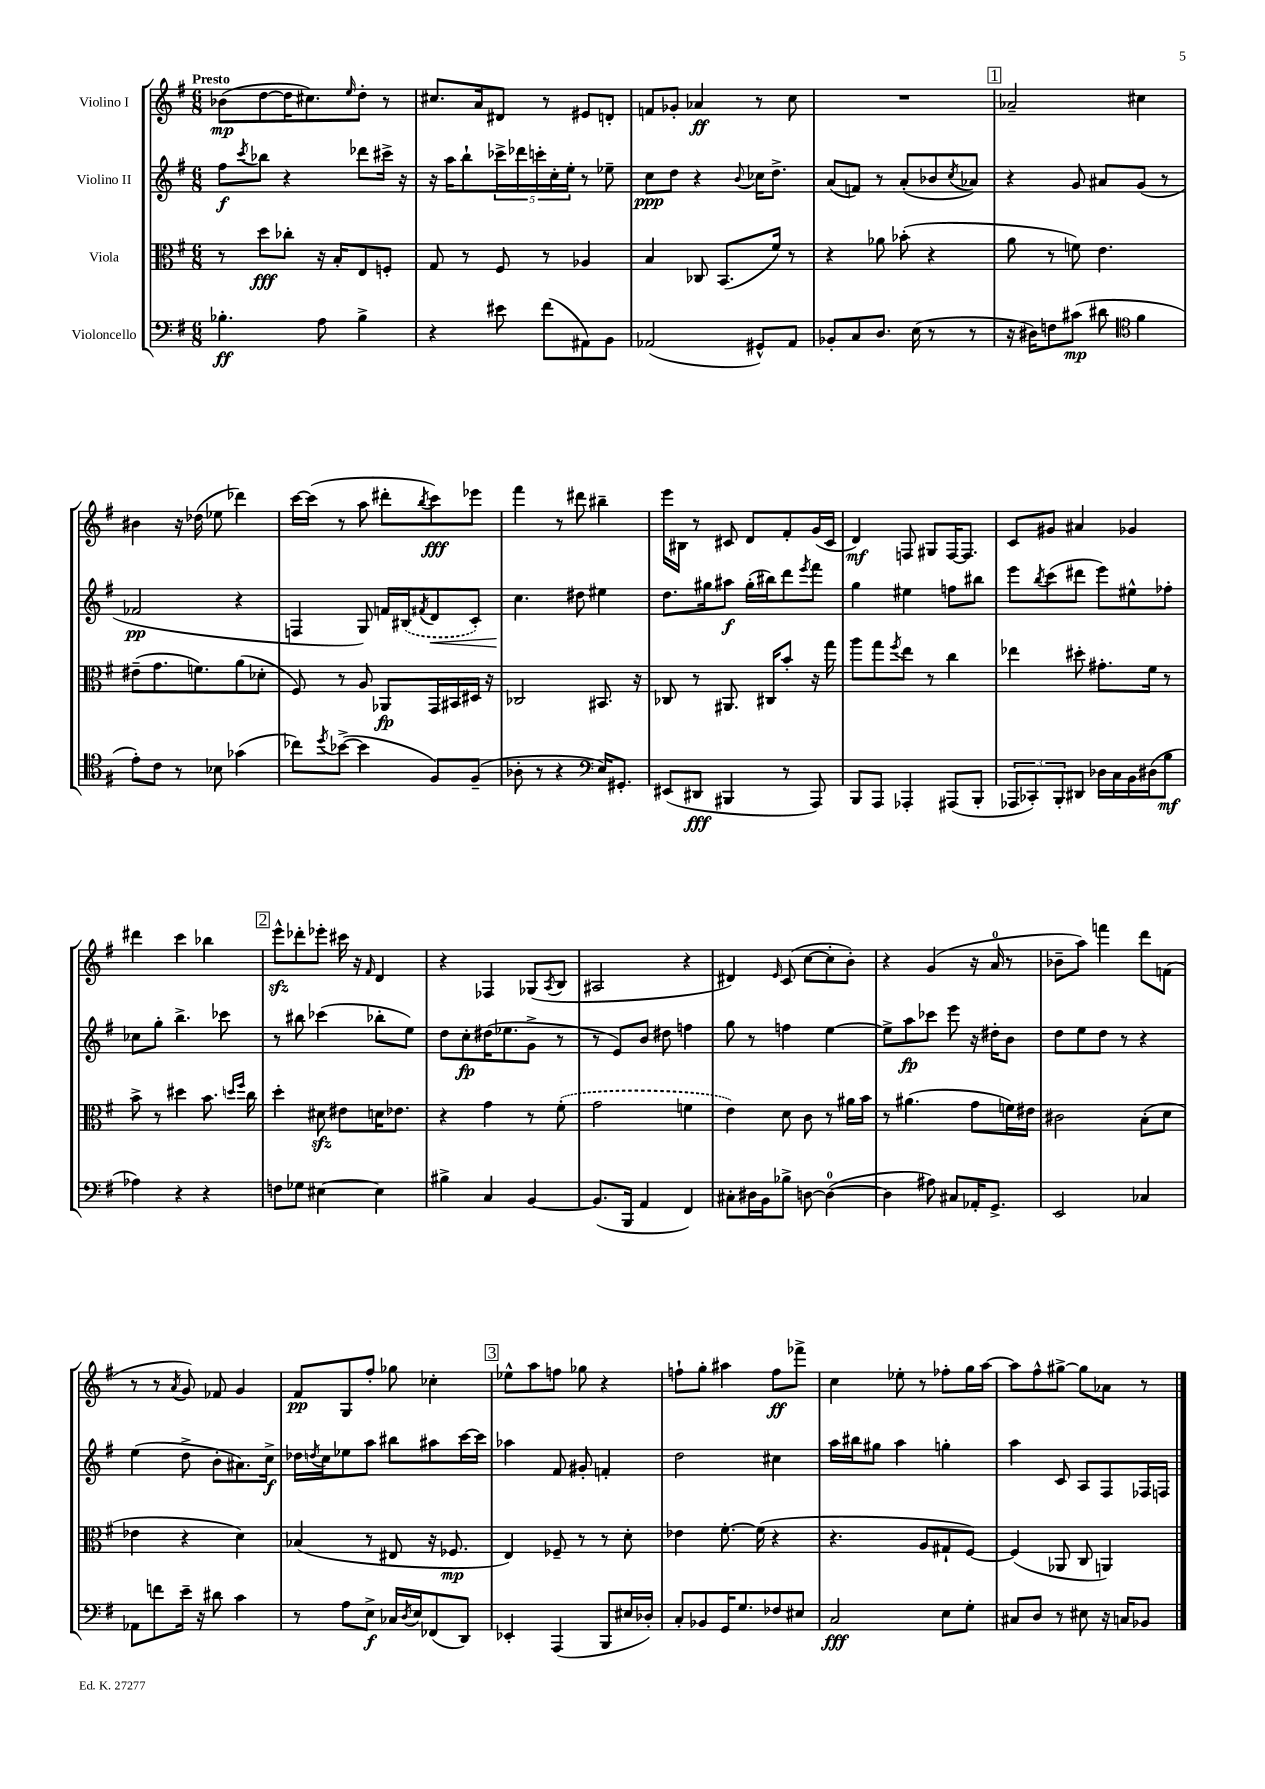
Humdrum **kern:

**kern	**kern	**kern	**kern
*staff4	*staff3	*staff2	*staff1
*clefF4	*clefC3	*clefG2	*clefG2
*k[f#]	*k[f#]	*k[f#]	*k[f#]
*M6/8	*M6/8	*M6/8	*M6/8
4.B-'\	8r	8ff#\L	(8b-\L
.	.	8qccc/	.
.	8dd\L	8bb-\J	[8dd\
.	8cc-'\J	4r	16dd\]K
.	.	.	8.cc#\)
8A\	16r	.	.
.	16B'/LK	.	.
.	.	.	16qqee/
4B-^\	8E/	8ddd-\L	8dd'\J
.	8F'/J	16ccc#^\Jk	8r
.	.	16r	.
=	=	=	=
4r	8G/	16r	8.cc#/L
.	.	16aa\LK	.
.	8r	8bb`\	.
.	.	.	16a/k
8e#\	8F#/	20ccc-^\L	8d#/J
.	.	20ddd-\	.
.	.	20ccc'\	.
(8f#\L	8r	.	8r
.	.	20cc'\	.
.	.	20ee'\JJ	.
8AA#\)	4A-/	8r	8e#/L
8BB\J	.	8ee-~\	8d'/J
=	=	=	=
(2AA-/	4B/	8cc\L	8f/L
.	.	8dd\J	8g-'/J
.	8C-/	4r	4a-/
.	(8.BB/L	.	.
.	.	8qqb/	.
8GG#^^/L)	.	16cc-\LK	8r
.	16f#/Jk)	8.dd^\J	.
8AA-/J	8r	.	8cc\
=	=	=	=
8BB-'/L	4r	(8a/L	2.r
8C/	.	8f/J)	.
8.D/J	8a-\	8r	.
.	(8b-'\	(8a'/L	.
(16E\	.	.	.
8r	4r	8b-/	.
.	.	8qcc/	.
8r	.	8a-/J)	.
=	=	=	=
16r	8a\	4r	2a-~/
16D#\LK)	.	.	.
8F\	8r	.	.
(8c#\J	8f\)	8g/	.
8d#\	4.e\	8a#/L	.
*clefC4	*	*	*
4f#\	.	(8g/J	4cc#\
.	.	8r	.
=	=	=	=
8e'\L)	(8e#~\L	2f-/	4b#\
8c\J	8.g\	.	.
8r	.	.	16r
.	8.f\)	.	(16dd-\
8B-\	.	.	8ee-\
(4g-\	(8a\	4r	4ddd-\)
.	8d-'\J	.	.
=	=	=	=
8cc-\L)	8F#/)	4F/	[16ccc\LL
.	.	.	(16ccc\]JJ
8qdd/	.	.	.
([8b-^\J	8r	.	8r
4b-\]	8A/	8G/)	8aa\
.	8AA-/L	16f/LL	8ddd#'\L
.	.	(16B#/J	.
.	.	8qf#/	8qbb/
8F#/L)	16GG/L	8d/	8ccc\)
.	16BB#/	.	.
(8F#~/J	16D#/JJ	8c'/J)	8eee-\J
.	16r	.	.
=	=	=	=
8A-'\	2C-/	4.cc\	4fff#\
8r	.	.	.
4r	.	.	8r
.	.	8dd#\	8ddd#\
*clefF4	*	*	*
16E/LK)	8.BB#/	4ee#\	4bb#~\
8.GG#'/J	.	.	.
.	16r	.	.
=	=	=	=
(8EE#/L	8C-/	8.dd\L	16eee\LL
.	.	.	16B#\JJ
8DD#/J	8r	.	8r
.	.	16gg#\k	.
4BBB#/	8.AA#/	8aa#\J	8c#/
.	.	(16gg#'\LL	8d/L
.	16C#/LK	16bb#\J)	.
8r	8b'/J	8ddd\	8f#'/
.	.	8qeee/	.
8AAA/)	16r	8fff#\J	(16g/L
.	16gg\	.	16c#/JJ
=	=	=	=
8BBB/L	8aa\L	4gg\	4d/)
8AAA/J	8gg\	.	.
.	8qff#/	.	.
4AAA-'/	8ee\J	4ee#\	8F/
.	8r	.	8G#/L
(8AAA#/L	4cc\	8ff\L	[16F/K
.	.	.	8.F/]J
8BBB'/J	.	8bb#\J	.
=	=	=	=
12AAA-/L	4ee-\	8eee\L	8c/L
12CC-'/)	.	.	.
.	.	8qbb/	.
.	.	(8ccc\	8g#/J
12BBB'/	.	.	.
8DD#/J	8dd#'\	8ddd#\J	4a#/
16D-\LL	8.g#'\L	8eee\L)	.
16C\	.	.	.
16BB\	.	8ee#^^\	4g-/
(16D#\J	16f#\Jk	.	.
8B\J	8r	8ff-'\J	.
=	=	=	=
4A-\)	8b^\	8cc-\L	4ddd#\
.	8r	8gg'\J	.
4r	4dd#\	4.bb^\	4ccc\
4r	8.b\	.	4bb-\
.	.	8ccc-\	.
.	16qqdd/LL	.	.
.	16qqff#/JJ	.	.
.	16cc\	.	.
=	=	=	=
8F\L	4dd'\	8r	8eee^^\L
8G-\J	.	8bb#\	8ddd-'\
[4E#\	8d#\	(4ccc-\	8eee-'\J
.	8e#\L	.	16ccc#\
.	.	.	16r
.	.	.	16qqf#/
4E#\]	16d\K	8bb-'\L	4d/
.	8.e-\J	.	.
.	.	8ee\J)	.
=	=	=	=
4B#^\	4r	8dd\L	4r
.	.	8cc'\	.
4C/	4g\	(16dd#\K	4F-/
.	.	8.ee-\	.
[4BB/	8r	8g^\J	(8G-/L
.	.	.	8qA/
.	(8f#'\	8r	8B/J
=	=	=	=
(8.BB/]L	2g\	8r	2A#/
.	.	8e/L)	.
16BBB/Jk	.	.	.
4AA/	.	8b/J	.
.	.	8dd#\	.
4FF#/)	4f\	4ff\	4r
=	=	=	=
8C#'\L	4e\)	8gg\	4d#/)
16D#\L	.	8r	.
16BB\J	.	.	.
.	.	.	16qqe/
8B-^\J	8d\	4ff\	(8c/
[8D\	8c\	.	[8cc\L
(4D\_	8r	[4ee\	8cc'\]
.	16a#\LL	.	8b'\J)
.	16b\JJ	.	.
=	=	=	=
4D\]	8r	8ee^\]L	4r
.	(4.a#\	8aa\	.
8A#\)	.	8ccc-\J	(4g/
8C#/L	.	8eee\	.
16AA-'/K	8g\L	16r	16r
8.GG^/J	.	16dd#'\LK	16a/
.	16f\L)	8b\J	8r
.	16e#\JJ	.	.
=	=	=	=
2EE/	2c#\	8dd\L	8b-~\L
.	.	8ee\	8aa\J)
.	.	8dd\J	4fff\
.	.	8r	.
4C-/	(8B'\L	4r	8ddd\L
.	8d\J	.	(8f\J
=	=	=	=
8AA-\L	4e-\	(4ee\	8r
8f\	.	.	8r
.	.	.	8qa/
16e~\Jk	4r	8dd^\	8g/)
16r	.	.	.
8d#\	.	8b'\L	8f-/
4c\	4d\)	8.a#\)	4g/
.	.	16cc^\Jk	.
=	=	=	=
8r	(4B-/	16dd-\LL	8f#/L
.	.	8qdd/	.
.	.	16cc\J	.
8A\L	.	8ee-\	8G/
8E^\J	8r	8aa\J	8ff#'/J
16C-/LL	8E#/	8bb#\L	8gg-\
8qD/	.	.	.
16E/J	.	.	.
(8FF-/	16r	8aa#\	4cc-'\
.	8.F-/	.	.
8DD/J)	.	[16ccc\L	.
.	.	16ccc\]JJ	.
=	=	=	=
4EE-'/	4E/)	4aa-\	8ee-^^\L
.	.	.	8aa\
(4AAA/	8F-~/	8f#/	8ff\J
.	8r	8g#'/	8gg-\
8BBB/L	8r	4f'/	4r
16E#/L	8d'\	.	.
16D-'/JJ)	.	.	.
=	=	=	=
8C'/L	4e-\	2dd\	8ff`\L
8BB-/	.	.	8gg'\J
16GG/K	[8.f#'\	.	4aa#\
8.G/	.	.	.
.	(16f#\]	.	.
8F-/	4r	4cc#\	8ff\L
8E#/J	.	.	8fff-^\J
=	=	=	=
2C/	4.r	16aa\LL	4cc\
.	.	16bb#\J	.
.	.	8gg#\J	.
.	.	4aa\	8ee-'\
.	8A/L	.	8r
8E\L	8G#`/	4gg'\	8ff-'\L
8G'\J	[8F#/J)	.	16gg\L
.	.	.	[16aa\JJ
=	=	=	=
8C#/L	(4F#/]	4aa\	8aa\]L
8D/J	.	.	8ff#^^\
8r	8AA-/	8c/	[8gg#^\J
8E#\	8C/	8A/L	8gg#\]L
16r	4AA/)	8F#/	8a-\J
16C/LK	.	.	.
8BB-/J	.	16F-/L	8r
.	.	16F/JJ	.
==	==	==	==
*-	*-	*-	*-
